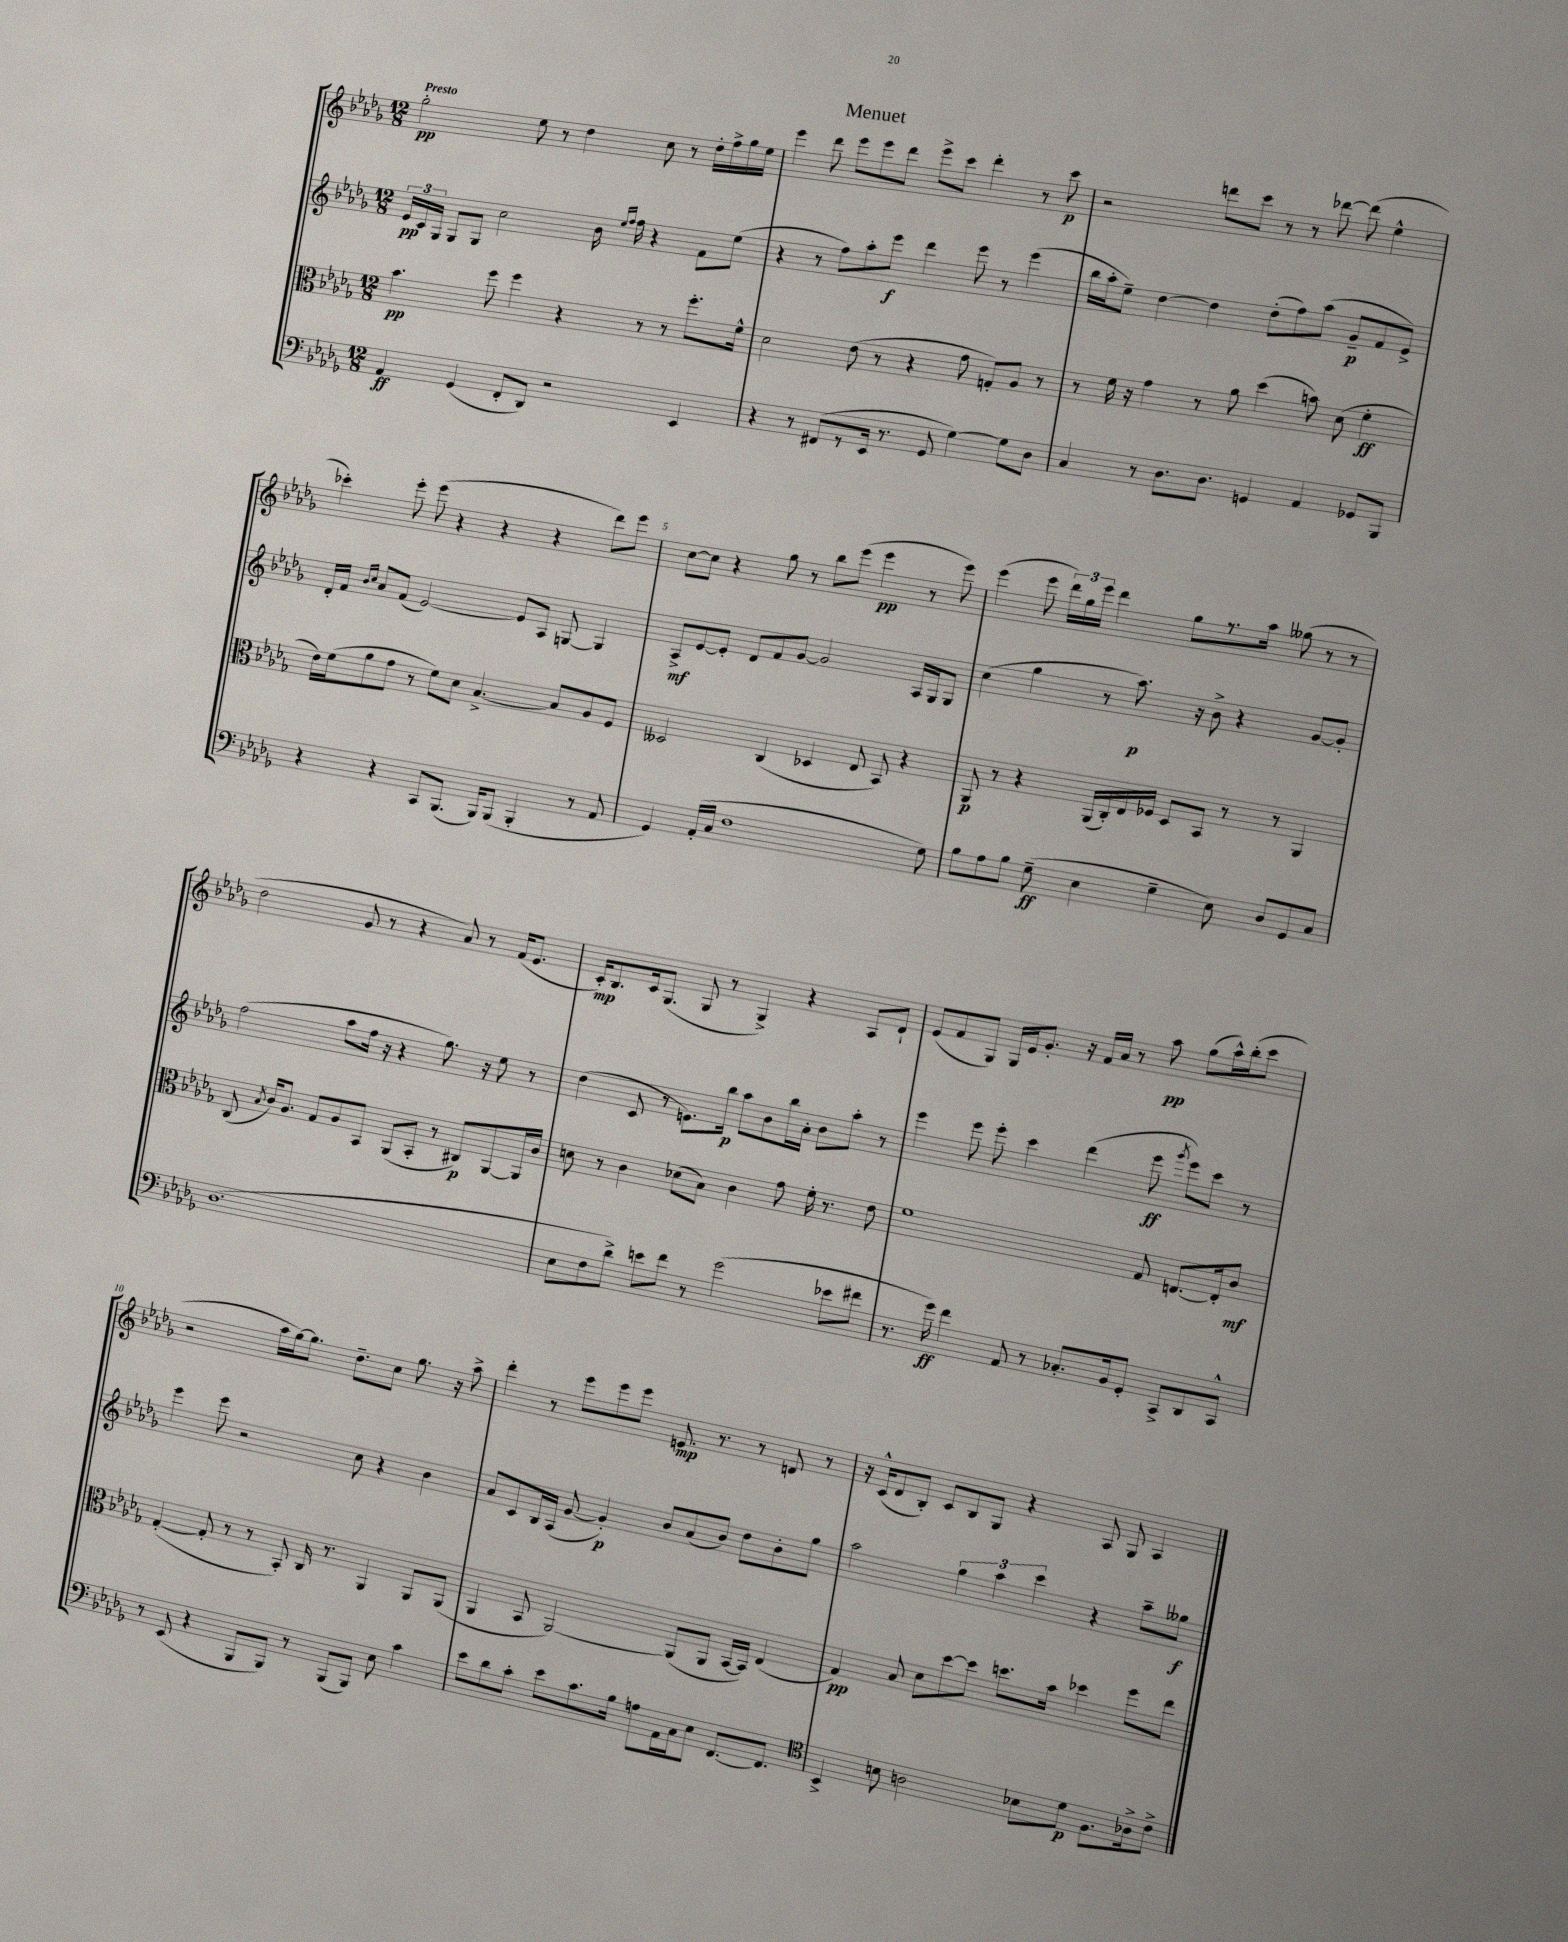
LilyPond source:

\header { title = "Menuet" }
<<
\new StaffGroup <<
\new Staff = "s0" {
    \clef treble \key des \major \numericTimeSignature \time 12/8 \tempo "Presto"
    \autoBeamOff ges''2-.\pp ees''8 r8 des''4 c''8 r8 des''16[-. f''16-> ges''16 ees''16] |
    ees'''4 des'''8 ees'''8[ ees'''8 des'''8] ees'''8[-> c'''8] des'''4-. r8 c'''8\p |
    r2 d'''8[ c'''8] r8 r8 des'''8~ des'''8( ees''4-^ |
    ces'''4-.) ees'''8-. ees'''8( r4 r4 r4 des'''8[) ees'''8] |
    c''8[~ c''8] r4 ges''8 r8 bes''8[ ees'''8]( ees'''4\pp r8 ees'''8) |
    ees'''4( ees'''8 \tuplet 3/2 { des'''16[) ges''16 ees'''16] } des'''4 ges''8[ r8. aes''16] geses''8( r8 r8 |
    des''2 ges'8 r8 r4 aes'8) r8 f'16[( ees'8.] |
    c'16[-.\mp) bes8. c'16 ges8.]( ges8 r8 ges4->) r4 aes8[ des'8]-! |
    ees'8[( f'8 ges8]) ges16[ ees'16 ges'8.]-. r16 f'16[ aes'16] r8 aes''8\pp ges''8[( aes''16-^) bes''16-.( c'''8] |
    r2 aes''16[ ges''16~) ges''8.] des''8.[-- c''8] ges''8. r16 aes''8-> |
    des'''4-. r8 ees'''8[ ees'''8 ees'''8] e'8.\mp r8. r8 d'8 r8 |
    r16 c'16[-^( des'8 bes8]-.) c'8[ bes8 ges8] r4 aes8 ges8 aes4 \bar "|." |
}
\new Staff = "s1" {
    \clef treble \key des \major \numericTimeSignature \time 12/8
    \autoBeamOff \tuplet 3/2 { ees'16[\pp c'16 ges16] } ges8[ ges8] c''2 bes'16 \grace { ees''16[ f''16] } f''16 r4 f'8[ ees''8]( |
    r4 r8 f''8[) aes''8-. ees'''8]\f des'''4 ees'''8 r8 ees'''4( |
    bes''16[ aes''16-. ees''8]--) des''4~ des''4 des''8[-.( f''8) aes''8]( ges'8[--\p f'8 ees'8]->) |
    des'16[-. f'16] \grace { bes'16[ c''16] } aes'8[ f'8]( ees'2~) ees'8[ aes8] g8~ g4 |
    aes8[->\mf ees'8~ ees'8]-. des'8[ f'8 ges'8]~ ges'2 aes16[ ges16 ges8] |
    c''4( ges''4 r8 aes''8.\p) r16 bes'8-> r4 ges'8[~ ges'8]-. |
    f''2( aes''8[ f''16] r16 r4 ges''8.) r16 ees''8 r8 |
    des''4( c'8 r8 e'8.[) bes''16]\p aes''8[ bes'8 bes''16 aes'16]-. bes'8[ aes''8]-. r8 |
    ees'''4 ees'''8 ees'''8-. c'''4 des'''4( ees'''8\ff \acciaccatura { ges'''8 } ees'''8[) c'''8] r8 |
    ees'''4 ees'''8 r2 c''8 r4 bes'4 |
    aes'8[ c'8 bes16 aes16]( ges'8~ ges'4-.\p) bes'8[ aes'8( bes'8]) des''8[ bes'8-. ges''8] |
    aes''2 \tuplet 3/2 { ges''4 aes''4 c'''4 } r4 aes''8[-- geses''8]\f \bar "|." |
}
\new Staff = "s2" {
    \clef alto \key des \major \numericTimeSignature \time 12/8
    \autoBeamOff bes'4.\pp f''8 f''4 r4 r8 r8 f''8.[-. f'16]-^ |
    des'2 ees'8( r8 r4 ges'8 g8[-.) aes8] r8 |
    r8 f'16 r16 ges'4 r8 aes'8 des''4( b'8) des'8( f'4-.\ff |
    ees'16[) f'16( aes'8 ges'8] r8 f'8[) des'8] bes4.~-> bes8[ aes8 f8] |
    deses2 c4( des4 ees8 bes,8) r4 |
    aes,8\p r8 r4 aes,16[( c16-.) ees16 fes16] des8[ bes,8] r8 r8 aes,4 |
    c8( \acciaccatura { bes8 } c'16[) aes8.] ges8[ aes8 bes,8] aes,8[( bes,8]-. r8 cis8[\p) aes,8~ aes,16 c'16] |
    d'8 r8 c'4 des'8[( bes8]) c'4 ges'8 f'16-. r8. ees'8 |
    f'1 ges8 e8.[~ e16-. c'8]\mf |
    ges4~-.( ges8-. r8 r8 bes,8-.) c16 r8. aes,4 aes,8[ aes,8]( |
    aes,4 bes,8 aes,2~) aes,8[( aes,8] bes,16[~ bes,16]) ees4( |
    ges4\pp) bes8 des'8[ des''8~ des''8] d''8.[ bes'16] des''4 f''8[ ees''8] \bar "|." |
}
\new Staff = "s3" {
    \clef bass \key des \major \numericTimeSignature \time 12/8
    \autoBeamOff aes,4\ff ges,4( f,8[-. des,8]) r2 ees,4 |
    r4 r8 fis,8[( r8 ees,16] r8. ges,8 ges4~) ges8[ des8] |
    c4 r8 des8.[ des8.] g,4 aes,4 ges,8[ bes,,8] |
    r4 r4 c,8[ bes,,8.]( bes,,16[) bes,,8]( bes,,4-. r8 aes,8 |
    ges,4) aes,16[-.( c16] f1 ges8) |
    bes8[ aes8 bes8] ges8--\ff( ees4 ges4-- ees8) des8[ ges,8 c8] |
    des1.( |
    ees8[ f8 des'8]->) e'8[ f'8] r8 ges'2( ees'8[ fis'8] |
    r8. ges'16\ff) f'4 aes,8 r8 ces8.[-. bes,16 ges,8]-. c,8[-> des,8 c,8]-^ |
    r8 ees,8( r4 bes,,8[ bes,,8]) r8 bes,,8[( bes,,8]) ees8 c'4 |
    ees'8[ des'8 c'8]-. ees'8[ c'8. bes16] a8[ aes,16 c16 ees8] f,8.[~ f,8.] |
    \clef tenor bes,4-> b8 a2 bes8[ des'8]\p f8.[ aes16-> c'8]-> \bar "|." |
}
>>
>>
\layout { \context { \Score \override BarNumber.break-visibility = ##(#f #t #t) barNumberVisibility = #(every-nth-bar-number-visible 5) } }
